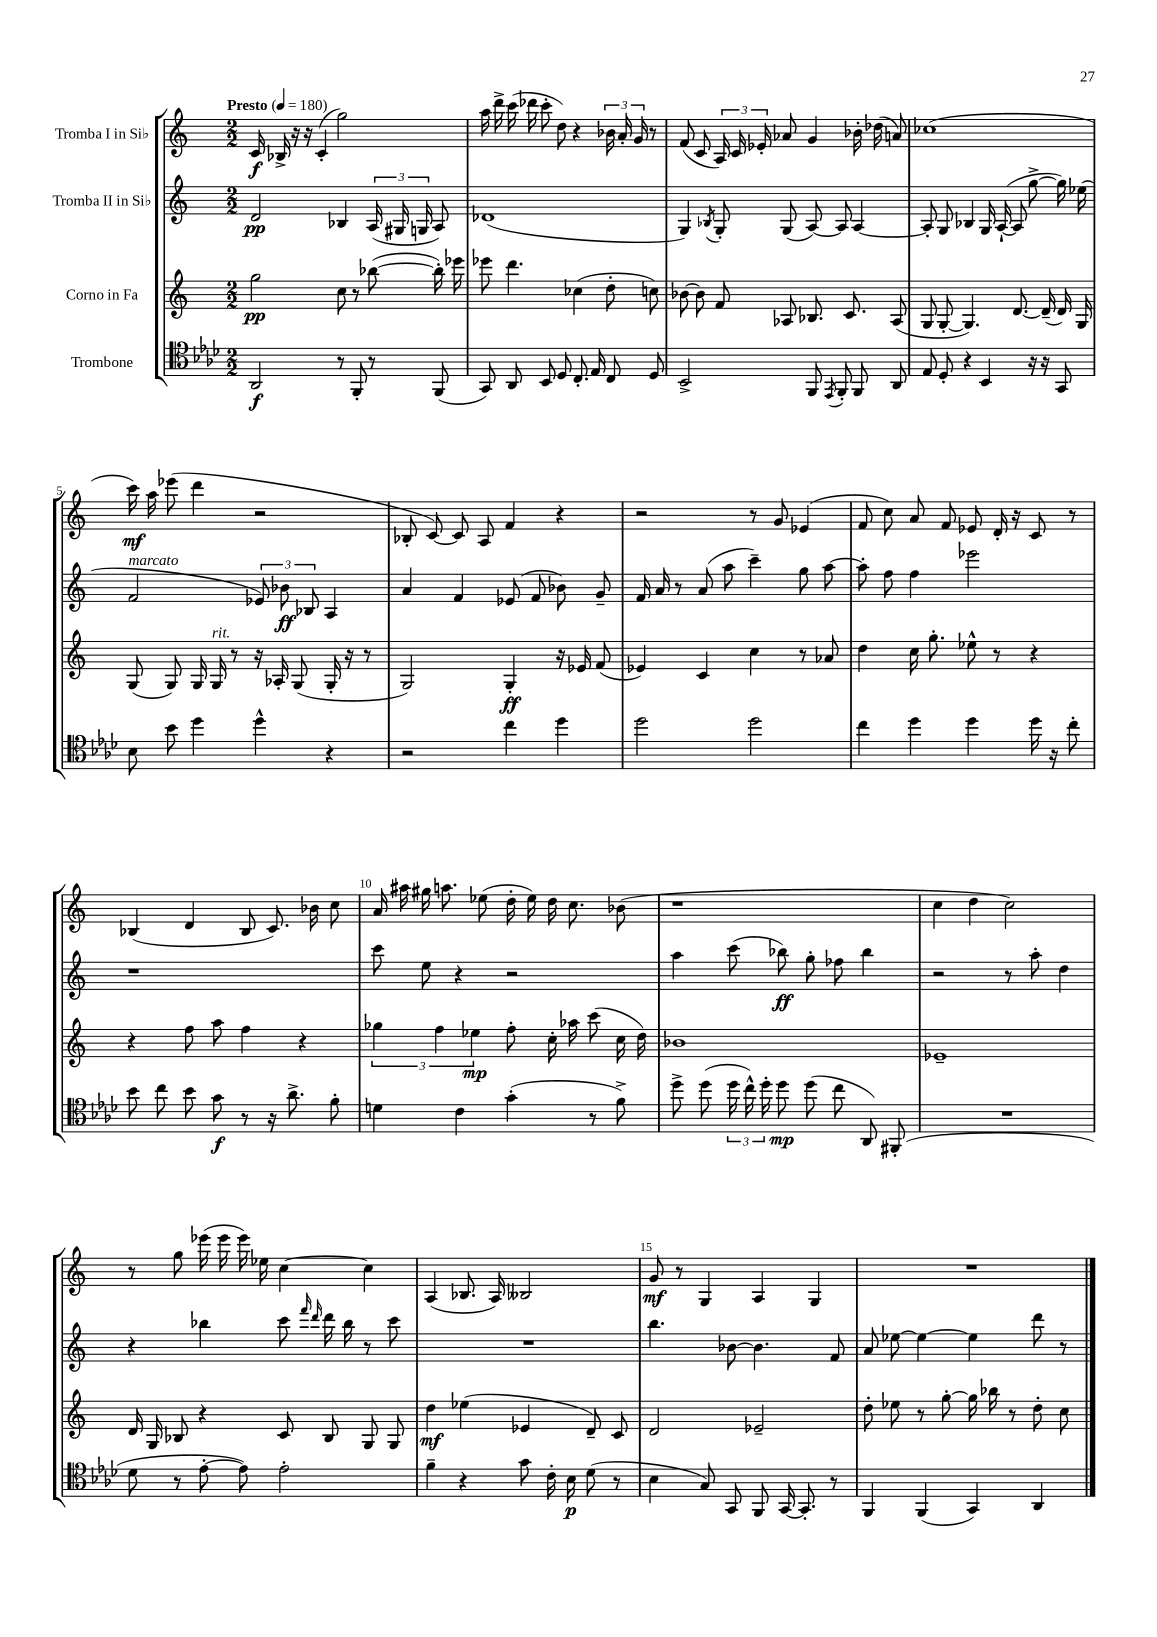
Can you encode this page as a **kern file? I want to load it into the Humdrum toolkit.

**kern	**dynam	**kern	**dynam	**kern	**dynam	**kern	**dynam
*part4	*part4	*part3	*part3	*part2	*part2	*part1	*part1
*staff4	*staff4	*staff3	*staff3	*staff2	*staff2	*staff1	*staff1
*I"Trombone	*	*I"Corno in Fa	*	*I"Tromba II in Si♭	*	*I"Tromba I in Si♭	*
*clefC4	*	*clefG2	*	*clefG2	*	*clefG2	*
*k[b-e-a-d-]	*	*k[]	*	*k[]	*	*k[]	*
*M2/2	*	*M2/2	*	*M2/2	*	*M2/2	*
*MM180	*	*MM180	*	*MM180	*	*MM180	*
=1	=1	=1	=1	=1	=1	=1	=1
!	!	!	!	!	!	!LO:TX:a:B:t=Presto	!
2AA-/	f	2gg\	pp	2d/	pp	16c/	f
.	.	.	.	.	.	16B-X^/	.
.	.	.	.	.	.	16r	.
.	.	.	.	.	.	16r	.
.	.	.	.	.	.	(4c'/	.
8r	.	8cc\	.	4B-X/	.	2gg\)	.
8FF'/	.	8r	.	.	.	.	.
8r	.	([8bb-X\	.	(24A/	.	.	.
.	.	.	.	24G#X/	.	.	.
.	.	.	.	24Gn/	.	.	.
(8FF/	.	16bb-'\])	.	8A/)	.	.	.
.	.	16eee-X\	.	.	.	.	.
=2	=2	=2	=2	=2	=2	=2	=2
8GG/)	.	8eee-X\	.	(1d-X	.	16aa\	.
.	.	.	.	.	.	16ddd^\	.
8AA-/	.	4.ddd\	.	.	.	(16ccc\	.
.	.	.	.	.	.	16ddd-X\	.
8BB-/	.	.	.	.	.	8ccc'\	.
8D-/	.	.	.	.	.	8dd\)	.
8.C'/	.	(4cc-X\	.	.	.	4r	.
16E-/	.	.	.	.	.	.	.
8C/	.	8dd'\	.	.	.	24b-X\	.
.	.	.	.	.	.	24a'/	.
.	.	.	.	.	.	24g/	.
8D-/	.	8ccn\)	.	.	.	8r	.
=3	=3	=3	=3	=3	=3	=3	=3
2BB-^/	.	[8b-X\	.	4G/)	.	(8f/	.
.	.	8b-\]	.	.	.	8c/	.
.	.	.	.	8qB-X/	.	.	.
.	.	8f/	.	8G'/	.	24A/)	.
.	.	.	.	.	.	24c/	.
.	.	.	.	.	.	24e-X'/	.
.	.	8A-X/	.	(8G/	.	8a-X/	.
8FF/	.	8.B-X/	.	[8A/)	.	4g/	.
8qEE-/	.	.	.	.	.	.	.
8FF'/	.	.	.	8A/]	.	.	.
.	.	8.c/	.	.	.	.	.
8FF/	.	.	.	[4A/	.	16b-X'\	.
.	.	.	.	.	.	(16dd-X\	.
8AA-/	.	(8A-/	.	.	.	8an/)	.
=4	=4	=4	=4	=4	=4	=4	=4
8E-/	.	8G/	.	8A'/]	.	(1cc-X	.
8D-'/	.	[8G'/	.	8G/	.	.	.
4r	.	4.G/])	.	4B-X/	.	.	.
4BB-/	.	.	.	16G/	.	.	.
.	.	.	.	([16A`/	.	.	.
.	.	[8.d/	.	8A/]	.	.	.
16r	.	.	.	[8gg^\	.	.	.
16r	.	(16d~/]	.	.	.	.	.
8GG/	.	16d/)	.	16gg\])	.	.	.
.	.	16G/	.	(16ee-X\	.	.	.
!!LO:LB:g=z
=5	=5	=5	=5	=5	=5	=5	=5
!	!	!	!	!LO:TX:a:i:t=marcato	!	!	!
8B-\	.	(8G/	.	2f/	.	16ccc\)	mf
.	.	.	.	.	.	16aa\	.
8b-\	.	8G/)	.	.	.	(8eee-X\	.
4dd-\	.	16G/	.	.	.	4ddd\	.
!	!	!LO:TX:a:i:t=rit.	!	!	!	!	!
.	.	16G/	.	.	.	.	.
.	.	8r	.	.	.	.	.
4dd-^^\	.	16r	.	12e-X/)	.	2r	.
.	.	16A-X'/	.	.	.	.	.
.	.	.	.	12b-X\	ff	.	.
.	.	(8G/	.	.	.	.	.
.	.	.	.	12B-X/	.	.	.
4r	.	16G'/	.	4A/	.	.	.
.	.	16r	.	.	.	.	.
.	.	8r	.	.	.	.	.
=6	=6	=6	=6	=6	=6	=6	=6
2r	.	2G/)	.	4a/	.	8B-X'/	.
.	.	.	.	.	.	[8c/)	.
.	.	.	.	4f/	.	8c/]	.
.	.	.	.	.	.	8A/	.
4cc\	.	4G'/	ff	(8e-X/	.	4f/	.
.	.	.	.	8f/	.	.	.
4dd-\	.	16r	.	8b-X\)	.	4r	.
.	.	16e-X/	.	.	.	.	.
.	.	(8f/	.	8g~/	.	.	.
=7	=7	=7	=7	=7	=7	=7	=7
2dd-\	.	4e-X/)	.	16f/	.	2r	.
.	.	.	.	16a/	.	.	.
.	.	.	.	8r	.	.	.
.	.	4c/	.	(8a/	.	.	.
.	.	.	.	8aa\	.	.	.
2dd-\	.	4cc\	.	4ccc~\)	.	8r	.
.	.	.	.	.	.	8g/	.
.	.	8r	.	8gg\	.	(4e-X/	.
.	.	8a-X/	.	[8aa\	.	.	.
=8	=8	=8	=8	=8	=8	=8	=8
4cc\	.	4dd\	.	8aa'\]	.	8f/	.
.	.	.	.	8ff\	.	8cc\)	.
4dd-\	.	16cc\	.	4ff\	.	8a/	.
.	.	8.gg'\	.	.	.	.	.
.	.	.	.	.	.	8f/	.
4dd-\	.	8ee-X^^\	.	2eee-X\	.	8e-X/	.
.	.	8r	.	.	.	16d'/	.
.	.	.	.	.	.	16r	.
16dd-\	.	4r	.	.	.	8c/	.
16r	.	.	.	.	.	.	.
8cc'\	.	.	.	.	.	8r	.
!!LO:LB:g=z
=9	=9	=9	=9	=9	=9	=9	=9
8b-\	.	4r	.	1r	.	(4B-X/	.
8cc\	.	.	.	.	.	.	.
8b-\	.	8ff\	.	.	.	4d/	.
8g\	f	8aa\	.	.	.	.	.
8r	.	4ff\	.	.	.	8B-/	.
16r	.	.	.	.	.	8.c/)	.
8.a-^\	.	.	.	.	.	.	.
.	.	4r	.	.	.	.	.
.	.	.	.	.	.	16b-X\	.
8f'\	.	.	.	.	.	8cc\	.
=10	=10	=10	=10	=10	=10	=10	=10
4dn\	.	6gg-X\	.	8ccc\	.	16a/	.
.	.	.	.	.	.	16aa#X\	.
.	.	.	.	8ee\	.	16gg#X\	.
.	.	6ff\	.	.	.	.	.
.	.	.	.	.	.	8.aan\	.
4c\	.	.	.	4r	.	.	.
.	.	6ee-X\	mp	.	.	.	.
.	.	.	.	.	.	(8ee-X\	.
(4g'\	.	8ff'\	.	2r	.	16dd'\	.
.	.	.	.	.	.	16ee-\)	.
.	.	16cc'\	.	.	.	16dd\	.
.	.	16aa-X\	.	.	.	8.cc\	.
8r	.	(8ccc\	.	.	.	.	.
8f^\)	.	16cc\	.	.	.	(8b-X\	.
.	.	16dd\)	.	.	.	.	.
=11	=11	=11	=11	=11	=11	=11	=11
8dd-^\	.	1b-X	.	4aa\	.	1r	.
(8dd-\	.	.	.	.	.	.	.
24dd-\	.	.	.	(8ccc\	.	.	.
24cc^^\)	.	.	.	.	.	.	.
24dd-'\	.	.	.	.	.	.	.
8dd-\	mp	.	.	8bb-X\)	ff	.	.
(8dd-\	.	.	.	8gg'\	.	.	.
8cc\	.	.	.	8ff-X\	.	.	.
8AA-/)	.	.	.	4bb-\	.	.	.
(8FF#X'/	.	.	.	.	.	.	.
=12	=12	=12	=12	=12	=12	=12	=12
1r	.	1e-X~	.	2r	.	4cc\	.
.	.	.	.	.	.	4dd\	.
.	.	.	.	8r	.	2cc\)	.
.	.	.	.	8aa'\	.	.	.
.	.	.	.	4dd\	.	.	.
!!LO:LB:g=z
=13	=13	=13	=13	=13	=13	=13	=13
8d-\	.	16d/	.	4r	.	8r	.
.	.	16G/	.	.	.	.	.
8r	.	8B-X/	.	.	.	8gg\	.
[8e-'\	.	4r	.	4bb-X\	.	(16eee-X\	.
.	.	.	.	.	.	16eee-\	.
8e-\])	.	.	.	.	.	16eee-\)	.
.	.	.	.	.	.	16ee-X\	.
2e-'\	.	8c/	.	8ccc\	.	[4cc\	.
.	.	.	.	16qqfff/	.	.	.
.	.	.	.	16qqddd/	.	.	.
.	.	8B-/	.	16ddd\	.	.	.
.	.	.	.	16bb-\	.	.	.
.	.	8G/	.	8r	.	4cc\]	.
.	.	8G/	.	8ccc\	.	.	.
=14	=14	=14	=14	=14	=14	=14	=14
4f~\	.	4dd\	mf	1r	.	(4A/	.
4r	.	(4ee-X\	.	.	.	8.B-X/	.
.	.	.	.	.	.	16A/)	.
8g\	.	4e-X/	.	.	.	2B--X/	.
16c'\	.	.	.	.	.	.	.
16B-\	p	.	.	.	.	.	.
(8d-\	.	8d~/)	.	.	.	.	.
8r	.	8c/	.	.	.	.	.
=15	=15	=15	=15	=15	=15	=15	=15
4B-\	.	2d/	.	4.bb\	.	8g/	mf
.	.	.	.	.	.	8r	.
8G/)	.	.	.	.	.	4G/	.
8GG/	.	.	.	[8b-X\	.	.	.
8FF/	.	2e-X~/	.	4.b-\]	.	4A/	.
[16GG/	.	.	.	.	.	.	.
8.GG'/]	.	.	.	.	.	.	.
.	.	.	.	.	.	4G/	.
8r	.	.	.	8f/	.	.	.
=16	=16	=16	=16	=16	=16	=16	=16
4FF/	.	8dd'\	.	8a/	.	1r	.
.	.	8ee-X\	.	[8ee-X\	.	.	.
(4FF/	.	8r	.	4ee-\_	.	.	.
.	.	[8gg'\	.	.	.	.	.
4GG/)	.	16gg\]	.	4ee-\]	.	.	.
.	.	16bb-X\	.	.	.	.	.
.	.	8r	.	.	.	.	.
4AA-/	.	8dd'\	.	8ddd\	.	.	.
.	.	8cc\	.	8r	.	.	.
==	==	==	==	==	==	==	==
*-	*-	*-	*-	*-	*-	*-	*-
